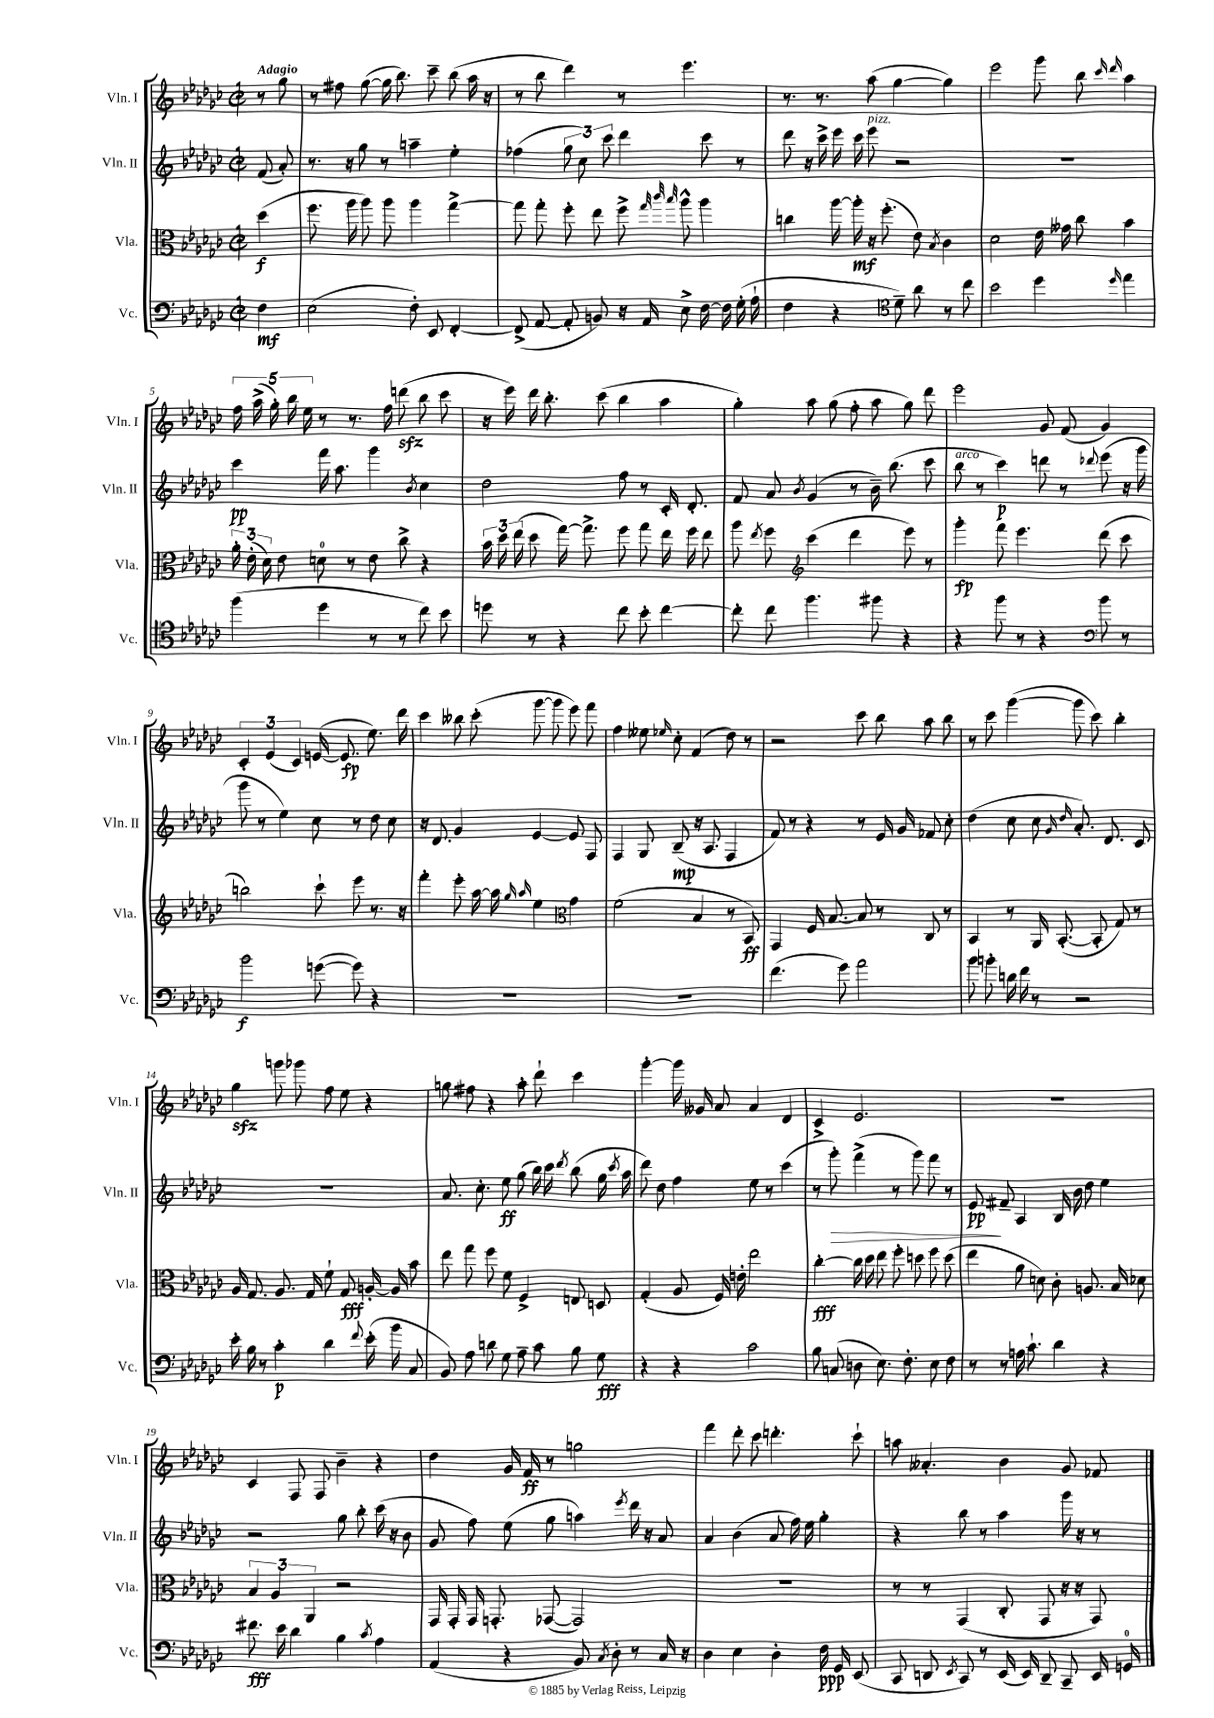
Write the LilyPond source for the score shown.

<<
\new StaffGroup <<
\new Staff = "s0" \with { instrumentName = "Vln. I" shortInstrumentName = "Vln. I" } {
    \clef treble \key ges \major \defaultTimeSignature \time 2/2 \partial 4 \tempo "Adagio"
    \autoBeamOff r8 ges''8 |
    r8 fis''8 ges''8~( ges''16 bes''8.) ces'''8-- bes''8( aes''16 r16 |
    r8 bes''8 des'''4) r8 ees'''4. |
    r8. r8. aes''8( ges''4~ ges''4) |
    ees'''2 ges'''8 bes''8 \grace { ces'''16 des'''16 } aes''4 |
    \tuplet 5/4 { f''16 aes''16->( ges''16-.) bes''16 ees''16 } r8 r8. f''16 d'''8\sfz( bes''8 ces'''8 |
    r16 ees'''16) des'''16 bes''8.-. ces'''8( bes''4 aes''4 |
    ges''4-.) aes''8 ges''8( f''8-. aes''8 ges''8) des'''8 |
    ees'''2 ges'8 f'8( ges'4) |
    \tuplet 3/2 { ces'4-. ees'4( ces'4) } e'16~( e'8.\fp ees''8.) des'''16 |
    ces'''4 beses''8 ces'''8-.( ges'''8~ ges'''8 ees'''8) f'''8 |
    f''4 eeses''8 \grace { ees''16 } ces''8-. f'4( des''8) r8 |
    r2 ces'''8 bes''8 aes''8 bes''8 |
    r8 ces'''8 ges'''4~( ges'''8 ces'''8) bes''4-. |
    ges''4\sfz g'''8 ges'''8 f''8 ees''8 r4 |
    g''8 fis''8 r4 aes''8-. des'''8-! ces'''4 |
    ges'''4~-. ges'''16 geses'16 aes'8 aes'4 des'4 |
    ces'4-> ees'2. |
    R1 |
    ces'4 f8 f8 bes'4-- r4 |
    des''4 ges'16 f'16\ff r8 g''2 |
    f'''4 des'''8-. ces'''8 d'''4.-. ces'''8-! |
    a''8 aeses'4.-. bes'4 ges'8 fes'8 \bar "|." |
}
\new Staff = "s1" \with { instrumentName = "Vln. II" shortInstrumentName = "Vln. II" } {
    \clef treble \key ges \major \defaultTimeSignature \time 2/2 \partial 4
    \autoBeamOff f'8( aes'8-.) |
    r8. r16 ges''8 r8 a''4-- ees''4-. |
    fes''4( \tuplet 3/2 { ges''8 ces''8) ces'''8 } des'''4 ces'''8 r8 |
    des'''8 r16 ces'''16-> ees'''16 ces'''16 ees'''8^\markup { \italic "pizz." } r2 |
    R1 |
    ces'''4\pp f'''16 aes''8. ges'''4 \acciaccatura { bes'8 } ces''4 |
    des''2 f''8 r8 ces'16-. des'8.-. |
    f'8 aes'8 \acciaccatura { bes'8 } ges'4( r8 bes'16--) bes''8.( ces'''8 |
    bes''8^\markup { \italic "arco" } r8 ces'''4\p) d'''8 r8 \appoggiatura { des'''8 } ees'''8( r16 ges'''16 |
    ges'''8 r8 ees''4) ces''8 r8 des''8 ces''8 |
    r16 des'8. ges'4 ees'4~ ees'8 f8 |
    f4 ges8 bes8--\mp( r16 aes8. f4 |
    f'8) r8 r4 r8 ees'16 ges'16 fes'8 ces''8-. |
    des''4( ces''8 ces''8 \grace { ges'16 des''16 } aes'8.-.) des'8. ces'8 |
    R1 |
    aes'8. ces''8.-. ees''8\ff ges''8( bes''16) ces'''16 \acciaccatura { des'''8 } bes''8( ges''16 \acciaccatura { ces'''8 } aes''16 |
    des'''8) des''8 f''4 ees''8 r8 ces'''4( |
    r8 ges'''8-.\>) f'''4->( r8 ges'''8) f'''8 r8 |
    ees'8\pp\! fis'8-- aes4 bes16 bes'16 des''8 ees''4 |
    r2 ges''8 bes''8-. ces'''16( r16 bes'8 |
    ges'8 f''8) ees''8( ges''8 a''4) \acciaccatura { ees'''8 } des'''16 r16 aes'8 |
    aes'4 bes'4( aes'8 f''16) ees''16 ges''4-. |
    r4 bes''8 r8 aes''4 ges'''16 r16 r8 \bar "|." |
}
\new Staff = "s2" \with { instrumentName = "Vla." shortInstrumentName = "Vla." } {
    \clef alto \key ges \major \defaultTimeSignature \time 2/2 \partial 4
    \autoBeamOff des''4\f( |
    f''8. aes''16 aes''8) aes''8 aes''4 ges''4~-> |
    ges''8 ges''8-. f''8-. ees''8 f''8-> \grace { ges''32 ces'''32 bes''32 } aes''8-^ aes''4 |
    c''4 aes''16~ aes''16-.\mf r16 f''8.-.( ees'8) \acciaccatura { bes8 } ces'4 |
    des'2 ees'16 geses'16 ces''8 bes'4 |
    \tuplet 3/2 { aes'16-. ees'16-.( des'16) } ees'8 d'8-0 r8 ees'8 ces''8-> r4 |
    \tuplet 3/2 { bes'16 des''16 ees''16( } des''8 ges''16~) ges''8.-> f''8 ges''8 ees''16 f''16 ees''8 |
    aes''8 \acciaccatura { ees''8 } f''8 \clef treble ces'''4( des'''4 ees'''8) r8 |
    ges'''4-.\fp f'''8 ees'''4. des'''8( ces'''8 |
    b''2) ces'''8-! ees'''8 r8. r16 |
    f'''4-. ees'''8-. aes''16~ aes''16 \grace { ges''16 aes''16 } ees''4 \clef alto ges'4 |
    f'2( bes4 r8 bes,8\ff) |
    ges,4 f16 bes8.~ bes8 r8 ces8 r8 |
    bes,4 r8 aes,16 bes,8.~-.( bes,8-. ges8) r8 |
    aes16 ges8. aes8. ges16 f'8-! ges8\fff a16~-. a16 bes'8 |
    ees''8 ges''8 f''8 f'8 f4-> e8 d8 |
    ges4-.( aes8 f16) e'16-. ees''2 |
    ces''4~-.\fff ces''16 des''16 ees''8 f''8-. d''8 f''8 d''8( |
    ees''4 aes'8 d'8) ces'8-. a8. bes16 des'8 |
    \tuplet 3/2 { bes4 aes4 aes,4 } r2 |
    ges,16 ges,16-. ges,16 g,8.-. ges,8~( ges,2) |
    R1 |
    r8 r8 ges,4( ces8-. ges,8 r16 r16 ges,8) \bar "|." |
}
\new Staff = "s3" \with { instrumentName = "Vc." shortInstrumentName = "Vc." } {
    \clef bass \key ges \major \defaultTimeSignature \time 2/2 \partial 4
    \autoBeamOff f4\mf |
    ees2( f8-.) ees,8 f,4~-. |
    f,8->( aes,8~ aes,8-. b,8) r16 aes,16 ees8-> f16~ f16 ges16-.( aes16-! |
    f4 r4 \clef tenor des'8--) aes'8 r8 ces''8 |
    bes'2 des''4 \grace { des''16 } ees''4 |
    f''4( des''4 r8 r8 ces''8) bes'8 |
    d''8 r8 r4 ces''8 bes'8-. ces''4~ |
    ces''8-. ces''8 f''4. fis''8 r4 |
    r4 f''8 r8 r4 \clef bass bes'8 r8 |
    bes'2\f g'8~( g'8) r4 |
    R1 |
    R1 |
    f'4.( ges'8) aes'2 |
    bes'8 b'8-. d'16 f'16 r8 r2 |
    ees'16-. bes16 r8 ces'4-.\p des'4 \appoggiatura { f'8 } ees'16-.( bes'16 ces8 |
    bes,8) aes8 d'8 ges8 aes8-- ces'8 bes8 ges8\fff |
    r4 r4 ces'2 |
    bes8 c8( d8 ees8.) f8.-. ees8 f8 |
    r8 r8 a16 ces'8.-! des'4 r4 |
    fis'8.\fff ees'16 des'4 bes4 \acciaccatura { ces'8 } aes4 |
    aes,4( r4 bes,8) \acciaccatura { ces8 } des8-. r8 ces16 r16 |
    des4 ees4 des4-. f16\ppp ges,16 ees,8( |
    ces,8 d,8 \acciaccatura { ees,8 } ces,8) r8 ees,16( ees,16) d,8-- ces,8-- ees,16 g,16-0 \bar "|." |
}
>>
>>
